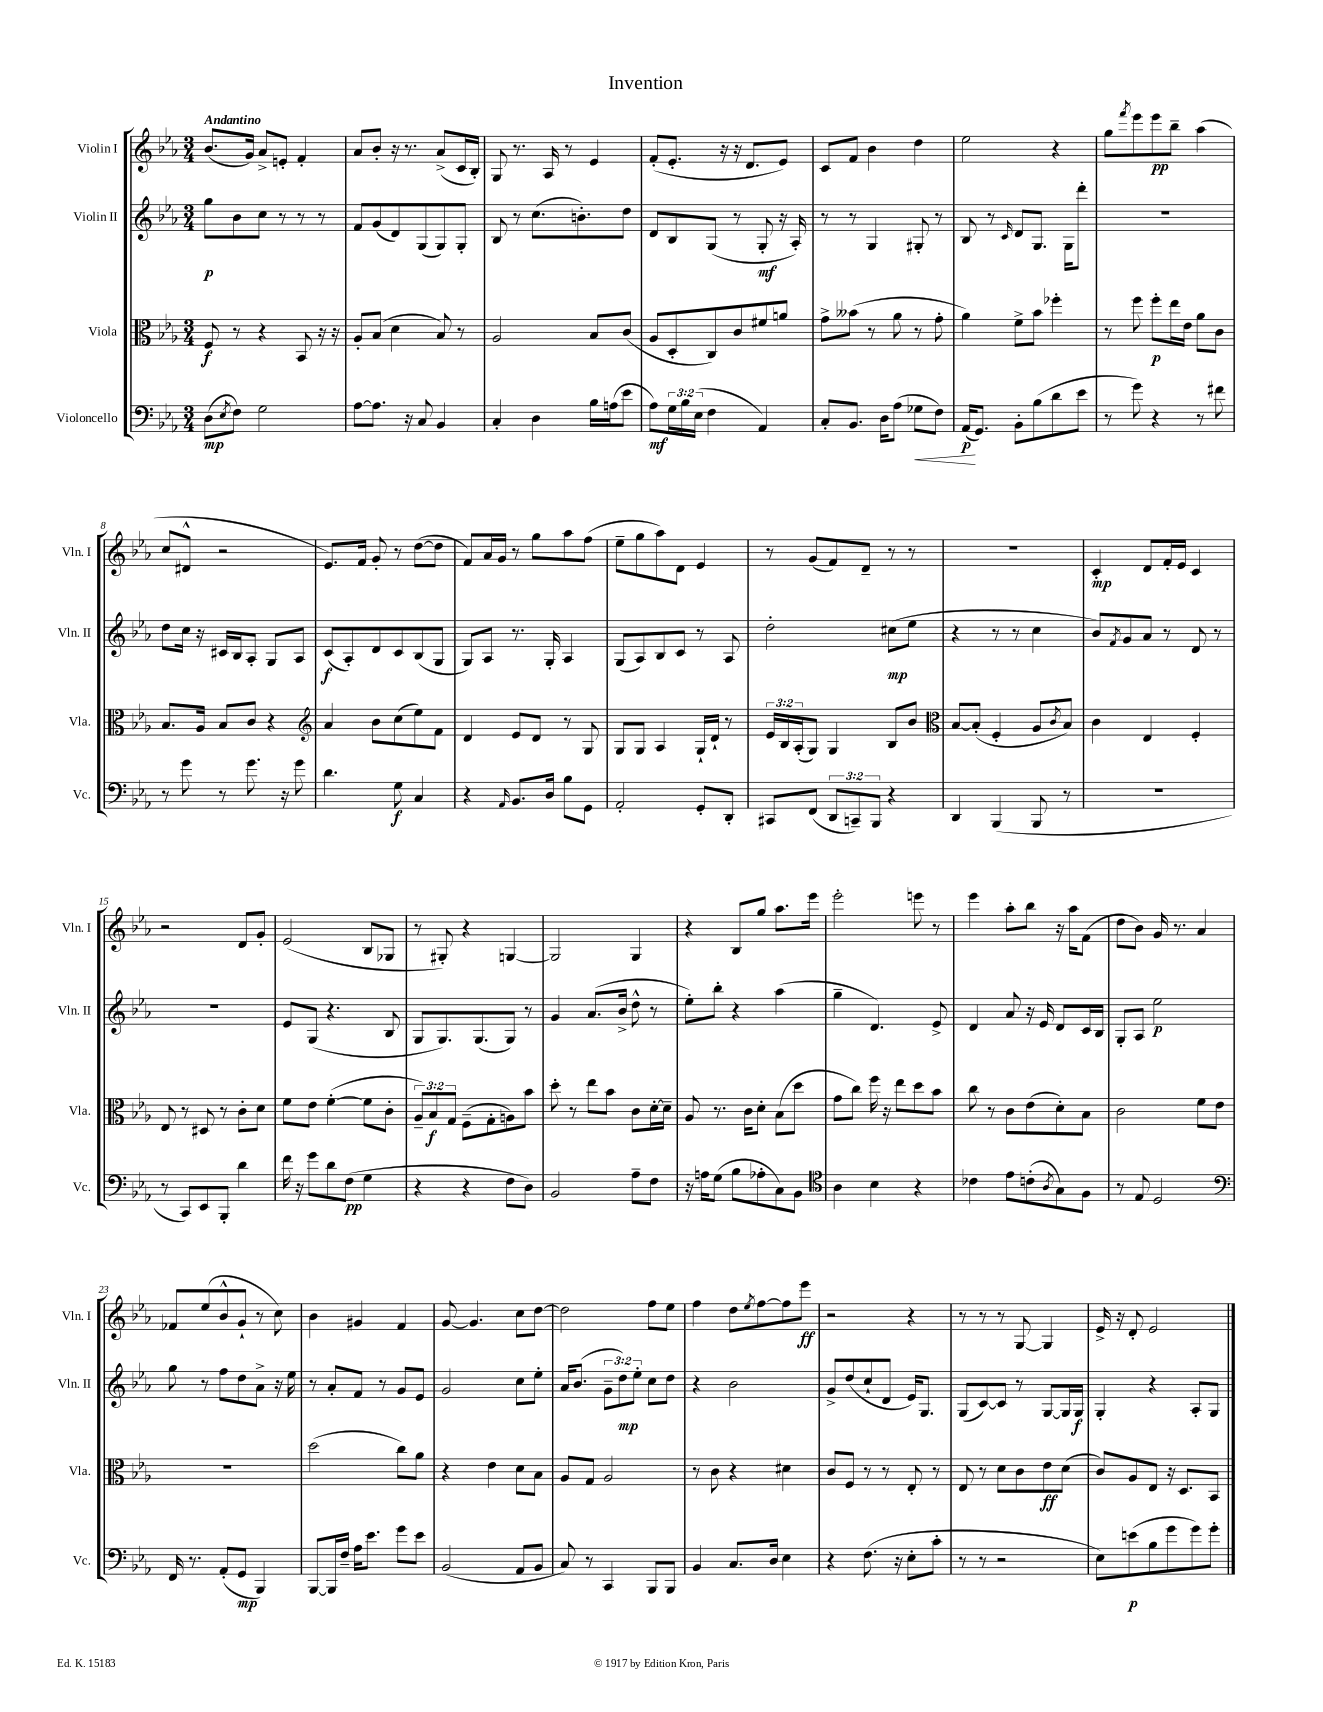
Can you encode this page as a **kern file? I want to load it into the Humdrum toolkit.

**kern	**dynam	**kern	**dynam	**kern	**dynam	**kern	**dynam
*part4	*part4	*part3	*part3	*part2	*part2	*part1	*part1
*staff4	*staff4	*staff3	*staff3	*staff2	*staff2	*staff1	*staff1
*I"Violoncello	*	*I"Viola	*	*I"Violin II	*	*I"Violin I	*
*I'Vc.	*	*I'Vla.	*	*I'Vln. II	*	*I'Vln. I	*
*clefF4	*	*clefC3	*	*clefG2	*	*clefG2	*
*k[b-e-a-]	*	*k[b-e-a-]	*	*k[b-e-a-]	*	*k[b-e-a-]	*
*M3/4	*	*M3/4	*	*M3/4	*	*M3/4	*
=1	=1	=1	=1	=1	=1	=1	=1
!	!	!	!	!	!	!LO:TX:a:B:t=Andantino	!
(8D\L	mp	8F/	f	8gg\L	p	(8.b-/L	.
8qE-/	.	.	.	.	.	.	.
8F\J)	.	8r	.	8b-\	.	.	.
.	.	.	.	.	.	16g/Jk)	.
2G\	.	4r	.	8cc\J	.	8a-^/L	.
.	.	.	.	8r	.	8en'/J	.
.	.	8BB-/	.	8r	.	4f'/	.
.	.	16r	.	8r	.	.	.
.	.	16r	.	.	.	.	.
=2	=2	=2	=2	=2	=2	=2	=2
[8A-\L	.	8A-'/L	.	8f/L	.	8a-/L	.
8.A-\J]	.	(8B-/J	.	(8g/	.	8b-'/J	.
.	.	4d\	.	8d/)	.	16r	.
16r	.	.	.	.	.	8.r	.
8C/	.	.	.	(8G/	.	.	.
4BB-/	.	8B-/)	.	8G/)	.	(8a-^/L	.
.	.	8r	.	8G'/J	.	16c/L	.
.	.	.	.	.	.	16B-'/JJ)	.
=3	=3	=3	=3	=3	=3	=3	=3
4C'/	.	2A-/	.	8B-/	.	8G/	.
.	.	.	.	8r	.	8.r	.
4D\	.	.	.	(8.cc\L	.	.	.
.	.	.	.	.	.	16A-/	.
.	.	.	.	.	.	8r	.
.	.	.	.	8.bn'\)	.	.	.
16B-\LL	.	8B-/L	.	.	.	4e-/	.
(16An\J	.	.	.	.	.	.	.
8e-\J	.	(8c/J	.	8dd\J	.	.	.
=4	=4	=4	=4	=4	=4	=4	=4
8A-\L)	mf	8A-/L	.	8d/L	.	(8f'/L	.
24G\L	.	8D'/	.	8B-/	.	8.e-'/J	.
24B-\	.	.	.	.	.	.	.
(24E-\JJ	.	.	.	.	.	.	.
4F\	.	8C/)	.	(8G/J	.	.	.
.	.	.	.	.	.	16r	.
.	.	8c/	.	8r	.	16r	.
.	.	.	.	.	.	8.d/L	.
4AA-/)	.	8f#X/	.	8G'/	mf	.	.
.	.	8an/J	.	16r	.	8e-/J)	.
.	.	.	.	16A-'/)	.	.	.
=5	=5	=5	=5	=5	=5	=5	=5
8C'/L	.	8g^\L	.	8r	.	8c/L	.
8.BB-/J	.	(8b--X\J	.	8r	.	8f/J	.
.	.	8r	.	4G/	.	4b-\	.
16D\KL	.	.	.	.	.	.	.
(8A-\J	.	8a-\	.	.	.	.	.
!	!LO:HP:b	!	!	!	!	!	!
8G-X\L	<	8r	.	8G#X'/	.	4dd\	.
8F\J)	.	8g'\	.	8r	.	.	.
=6	=6	=6	=6	=6	=6	=6	=6
(16AA-/KL	p	4a-\)	.	8B-/	.	2ee-\	.
8.GG/J)	[	.	.	.	.	.	.
.	.	.	.	8r	.	.	.
.	.	.	.	16qqc/	.	.	.
8BB-'\L	.	8f^\L	.	8d/L	.	.	.
(8B-\	.	8b-\J	.	8.G/J	.	.	.
8d\	.	4ff-X'\	.	.	.	4r	.
.	.	.	.	16G\KL	.	.	.
8e-\J	.	.	.	8ddd'\J	.	.	.
=7	=7	=7	=7	=7	=7	=7	=7
8r	.	8r	.	2.r	.	8gg\L	.
.	.	.	.	.	.	8qfff/	.
8g\)	.	8ff\	.	.	.	8eee-\	.
4r	.	8ff'\L	p	.	.	8eee-\	pp
.	.	16ee-\L	.	.	.	8bb-~\J	.
.	.	16e-\JJ	.	.	.	.	.
8r	.	8a-\L	.	.	.	(4aa-\	.
8f#X\	.	8c\J	.	.	.	.	.
!!LO:LB:g=z
=8	=8	=8	=8	=8	=8	=8	=8
8r	.	8.B-/L	.	8dd\L	.	8cc/L	.
8g\	.	.	.	16cc\Jk	.	8d#X^^/J	.
.	.	16A-/Jk	.	16r	.	.	.
8r	.	8B-/L	.	16c#X/LL	.	2r	.
.	.	.	.	16B-/J	.	.	.
8.g\	.	8c/J	.	8A-'/J	.	.	.
.	.	4r	.	8G/L	.	.	.
16r	.	.	.	.	.	.	.
8g\	.	.	.	8A-/J	.	.	.
=9	=9	=9	=9	=9	=9	=9	=9
*	*	*clefG2	*	*	*	*	*
4.d\	.	4a-/	.	(8c/L	f	8.e-/L)	.
.	.	.	.	8A-'/)	.	.	.
.	.	.	.	.	.	16f/Jk	.
.	.	8b-\L	.	8d/	.	8g'/	.
8G\	f	(8cc\	.	8c/	.	8r	.
4C/	.	8ee-\)	.	(8B-/	.	([8dd\L	.
.	.	8f\J	.	8G/J	.	8dd\J]	.
=10	=10	=10	=10	=10	=10	=10	=10
4r	.	4d/	.	8G/L)	.	8f/L)	.
.	.	.	.	8A-/J	.	16a-/L	.
.	.	.	.	.	.	16g/JJ	.
16qqAA-/	.	.	.	.	.	.	.
8.BB-/L	.	8e-/L	.	8.r	.	8r	.
.	.	8d/J	.	.	.	8gg\L	.
16D/Jk	.	.	.	16G'/	.	.	.
8B-\L	.	8r	.	4A-/	.	8aa-\	.
8GG\J	.	8G/	.	.	.	(8ff\J	.
=11	=11	=11	=11	=11	=11	=11	=11
2AA-'/	.	8G/L	.	(8G/L	.	8ee-~\L	.
.	.	8G/J	.	8A-/)	.	8gg\	.
.	.	4A-/	.	8B-/	.	8aa-\)	.
.	.	.	.	8c/J	.	8d\J	.
8GG'/L	.	16G`/LL	.	8r	.	4e-/	.
.	.	16d`/JJ	.	.	.	.	.
8DD'/J	.	8r	.	8A-/	.	.	.
=12	=12	=12	=12	=12	=12	=12	=12
8CC#X/L	.	24e-/LL	.	2dd'\	.	8r	.
.	.	24B-/	.	.	.	.	.
.	.	(24A-'/J	.	.	.	.	.
(8FF/J	.	8G/J)	.	.	.	(8g/L	.
12DD/L	.	4G/	.	.	.	8f/)	.
12CCn~/)	.	.	.	.	.	.	.
.	.	.	.	.	.	8d~/J	.
12BBB-/J	.	.	.	.	.	.	.
4r	.	8B-/L	.	(8cc#X\L	mp	8r	.
.	.	8b-/J	.	8ee-\J	.	8r	.
=13	=13	=13	=13	=13	=13	=13	=13
*	*	*clefC3	*	*	*	*	*
4DD/	.	[8B-/L	.	4r	.	2.r	.
.	.	(8B-'/J]	.	.	.	.	.
(4BBB-/	.	4F'/	.	8r	.	.	.
.	.	.	.	8r	.	.	.
8BBB-/	.	8A-/L	.	4cc\	.	.	.
.	.	8qc/	.	.	.	.	.
8r	.	8B-/J)	.	.	.	.	.
=14	=14	=14	=14	=14	=14	=14	=14
2.r	.	4c\	.	8b-/L)	.	4c'/	mp
.	.	.	.	8qf/	.	.	.
.	.	.	.	8g/	.	.	.
.	.	4E-/	.	8a-/J	.	8d/L	.
.	.	.	.	8r	.	16f'/L	.
.	.	.	.	.	.	16e-/JJ	.
.	.	4F'/	.	8d/	.	4c/	.
.	.	.	.	8r	.	.	.
!!LO:LB:g=z
=15	=15	=15	=15	=15	=15	=15	=15
8r	.	8E-/	.	2.r	.	2r	.
8CC/L)	.	8r	.	.	.	.	.
8EE-/	.	8D#X/	.	.	.	.	.
8BBB-'/J	.	8r	.	.	.	.	.
4d\	.	8c'\L	.	.	.	8d/L	.
.	.	8d\J	.	.	.	8g'/J	.
=16	=16	=16	=16	=16	=16	=16	=16
16f\	.	8f\L	.	8e-/L	.	(2e-/	.
16r	.	.	.	.	.	.	.
8g\L	.	8e-\J	.	(8G/J	.	.	.
8d\	.	([4f'\	.	4.r	.	.	.
(8F\J	pp	.	.	.	.	.	.
4G\	.	8f\L]	.	.	.	8B-/L	.
.	.	8c'\J	.	8B-/	.	8G-X/J	.
=17	=17	=17	=17	=17	=17	=17	=17
4r	.	12A-~/L)	.	8G/L	.	8r	.
.	.	12B-/	f	.	.	.	.
.	.	.	.	8.G/)	.	8G#X'/)	.
.	.	12G/J	.	.	.	.	.
4r	.	(8F~\L	.	.	.	4r	.
.	.	.	.	(8.G/	.	.	.
.	.	8G'\	.	.	.	.	.
8F\L	.	8An\)	.	8G/J)	.	[4Gn/	.
8D\J)	.	8b-\J	.	8r	.	.	.
=18	=18	=18	=18	=18	=18	=18	=18
2BB-/	.	8dd'\	.	4g/	.	2G/]	.
.	.	8r	.	.	.	.	.
.	.	8ee-\L	.	(8.a-/L	.	.	.
.	.	8b-\J	.	.	.	.	.
.	.	.	.	16b-^/Jk	.	.	.
8A-~\L	.	8c\L	.	8dd^^\	.	4G/	.
8F\J	.	[16d'\L	.	8r	.	.	.
.	.	16d~\JJ]	.	.	.	.	.
=19	=19	=19	=19	=19	=19	=19	=19
16r	.	8A-/	.	8ee-'\L)	.	4r	.
16An\KL	.	.	.	.	.	.	.
(8G\J	.	8.r	.	8bb-'\J	.	.	.
8B-\L	.	.	.	4r	.	8B-/L	.
.	.	16c\KL	.	.	.	.	.
8A-X'\	.	8d'\J	.	.	.	8gg/J	.
8C\)	.	(8B-\L	.	(4aa-\	.	8.aa-\L	.
8BB-\J	.	8dd\J	.	.	.	.	.
.	.	.	.	.	.	16eee-\Jk	.
=20	=20	=20	=20	=20	=20	=20	=20
*clefC4	*	*	*	*	*	*	*
4A-\	.	8g\L	.	4gg~\	.	2eee-'\	.
.	.	8cc\J)	.	.	.	.	.
4B-\	.	16ff\	.	4.d/)	.	.	.
.	.	16r	.	.	.	.	.
.	.	8ee-\L	.	.	.	.	.
4r	.	8dd\	.	.	.	8eeen\	.
.	.	8b-\J	.	8e-^/	.	8r	.
=21	=21	=21	=21	=21	=21	=21	=21
4c-X\	.	8cc\	.	4d/	.	4eee-\	.
.	.	8r	.	.	.	.	.
8e-\L	.	8c\L	.	8a-/	.	8aa-'\L	.
(8cn'\	.	(8e-\	.	16r	.	8bb-\J	.
.	.	.	.	16e-/	.	.	.
8qA-/	.	.	.	.	.	.	.
8G\)	.	8d'\)	.	8d/L	.	16r	.
.	.	.	.	.	.	16aa-\KL	.
8F\J	.	8B-\J	.	16c/L	.	(8f\J	.
.	.	.	.	16B-/JJ	.	.	.
=22	=22	=22	=22	=22	=22	=22	=22
8r	.	2c\	.	8G'/L	.	8dd\L	.
8E-/	.	.	.	8A-/J	.	8b-\J)	.
2D/	.	.	.	2ee-\	p	16g/	.
.	.	.	.	.	.	8.r	.
.	.	8f\L	.	.	.	4a-/	.
.	.	8e-\J	.	.	.	.	.
!!LO:LB:g=z
=23	=23	=23	=23	=23	=23	=23	=23
*clefF4	*	*	*	*	*	*	*
16FF/	.	2.r	.	8gg\	.	8f-X/L	.
8.r	.	.	.	.	.	.	.
.	.	.	.	8r	.	(8ee-/	.
(8AA-'/L	.	.	.	8ff\L	.	8b-^^/	.
8GG/J	mp	.	.	8dd\	.	8g`/J	.
4BBB-/)	.	.	.	8a-^\J	.	8r	.
.	.	.	.	16r	.	8cc\)	.
.	.	.	.	16ee-\	.	.	.
=24	=24	=24	=24	=24	=24	=24	=24
[8BBB-/L	.	(2dd\	.	8r	.	4b-\	.
16BBB-/L]	.	.	.	8a-'/L	.	.	.
16F~/JJ	.	.	.	.	.	.	.
16A-\KL	.	.	.	8f/J	.	4g#X/	.
8.e-\J	.	.	.	.	.	.	.
.	.	.	.	8r	.	.	.
8g\L	.	8cc\L)	.	8g/L	.	4f/	.
8e-\J	.	8a-\J	.	8e-/J	.	.	.
=25	=25	=25	=25	=25	=25	=25	=25
(2BB-/	.	4r	.	2g/	.	[8g/	.
.	.	.	.	.	.	4.g/]	.
.	.	4e-\	.	.	.	.	.
8AA-/L	.	8d\L	.	8cc\L	.	8cc\L	.
8BB-/J	.	8B-\J	.	8ee-'\J	.	[8dd\J	.
=26	=26	=26	=26	=26	=26	=26	=26
8C/)	.	8A-/L	.	16a-/KL	.	2dd\]	.
.	.	.	.	(8.b-/J	.	.	.
8r	.	8G/J	.	.	.	.	.
4CC/	.	2A-/	.	12g~\L	.	.	.
.	.	.	.	12dd\)	mp	.	.
.	.	.	.	12ee-'\J	.	.	.
8BBB-/L	.	.	.	8cc\L	.	8ff\L	.
8BBB-/J	.	.	.	8dd\J	.	8ee-\J	.
=27	=27	=27	=27	=27	=27	=27	=27
4BB-/	.	8r	.	4r	.	4ff\	.
.	.	8c\	.	.	.	.	.
8.C/L	.	4r	.	2b-\	.	8dd\L	.
.	.	.	.	.	.	8qee-/	.
.	.	.	.	.	.	[8ff\	.
16D/Jk	.	.	.	.	.	.	.
4E-\	.	4d#X\	.	.	.	8ff\]	.
.	.	.	.	.	.	8eee-\J	ff
=28	=28	=28	=28	=28	=28	=28	=28
4r	.	8c/L	.	8g^/L	.	2r	.
.	.	8F/J	.	(8dd/	.	.	.
(8.F\	.	8r	.	8cc`/	.	.	.
.	.	8r	.	8d/J	.	.	.
16r	.	.	.	.	.	.	.
8E-'\L	.	8E-'/	.	16e-/KL)	.	4r	.
.	.	.	.	8.G/J	.	.	.
8c'\J	.	8r	.	.	.	.	.
=29	=29	=29	=29	=29	=29	=29	=29
8r	.	8E-/	.	(8G/L	.	8r	.
8r	.	8r	.	[8c/)	.	8r	.
2r	.	8d\L	.	8c/J]	.	8r	.
.	.	8c\	.	8r	.	[8G/	.
.	.	8e-\	ff	[8G/L	.	4G/]	.
.	.	(8d\J	.	16G/L]	.	.	.
.	.	.	.	16G/JJ	f	.	.
=30	=30	=30	=30	=30	=30	=30	=30
8E-\L)	.	8c/L)	.	4G'/	.	16e-^/	.
.	.	.	.	.	.	16r	.
(8en\	p	8A-/	.	.	.	8d'/	.
8B-\	.	8E-/J	.	4r	.	2e-/	.
8g\	.	16r	.	.	.	.	.
.	.	8.D/L	.	.	.	.	.
8g\)	.	.	.	8A-'/L	.	.	.
8g'\J	.	8BB-/J	.	8G/J	.	.	.
==	==	==	==	==	==	==	==
*-	*-	*-	*-	*-	*-	*-	*-
